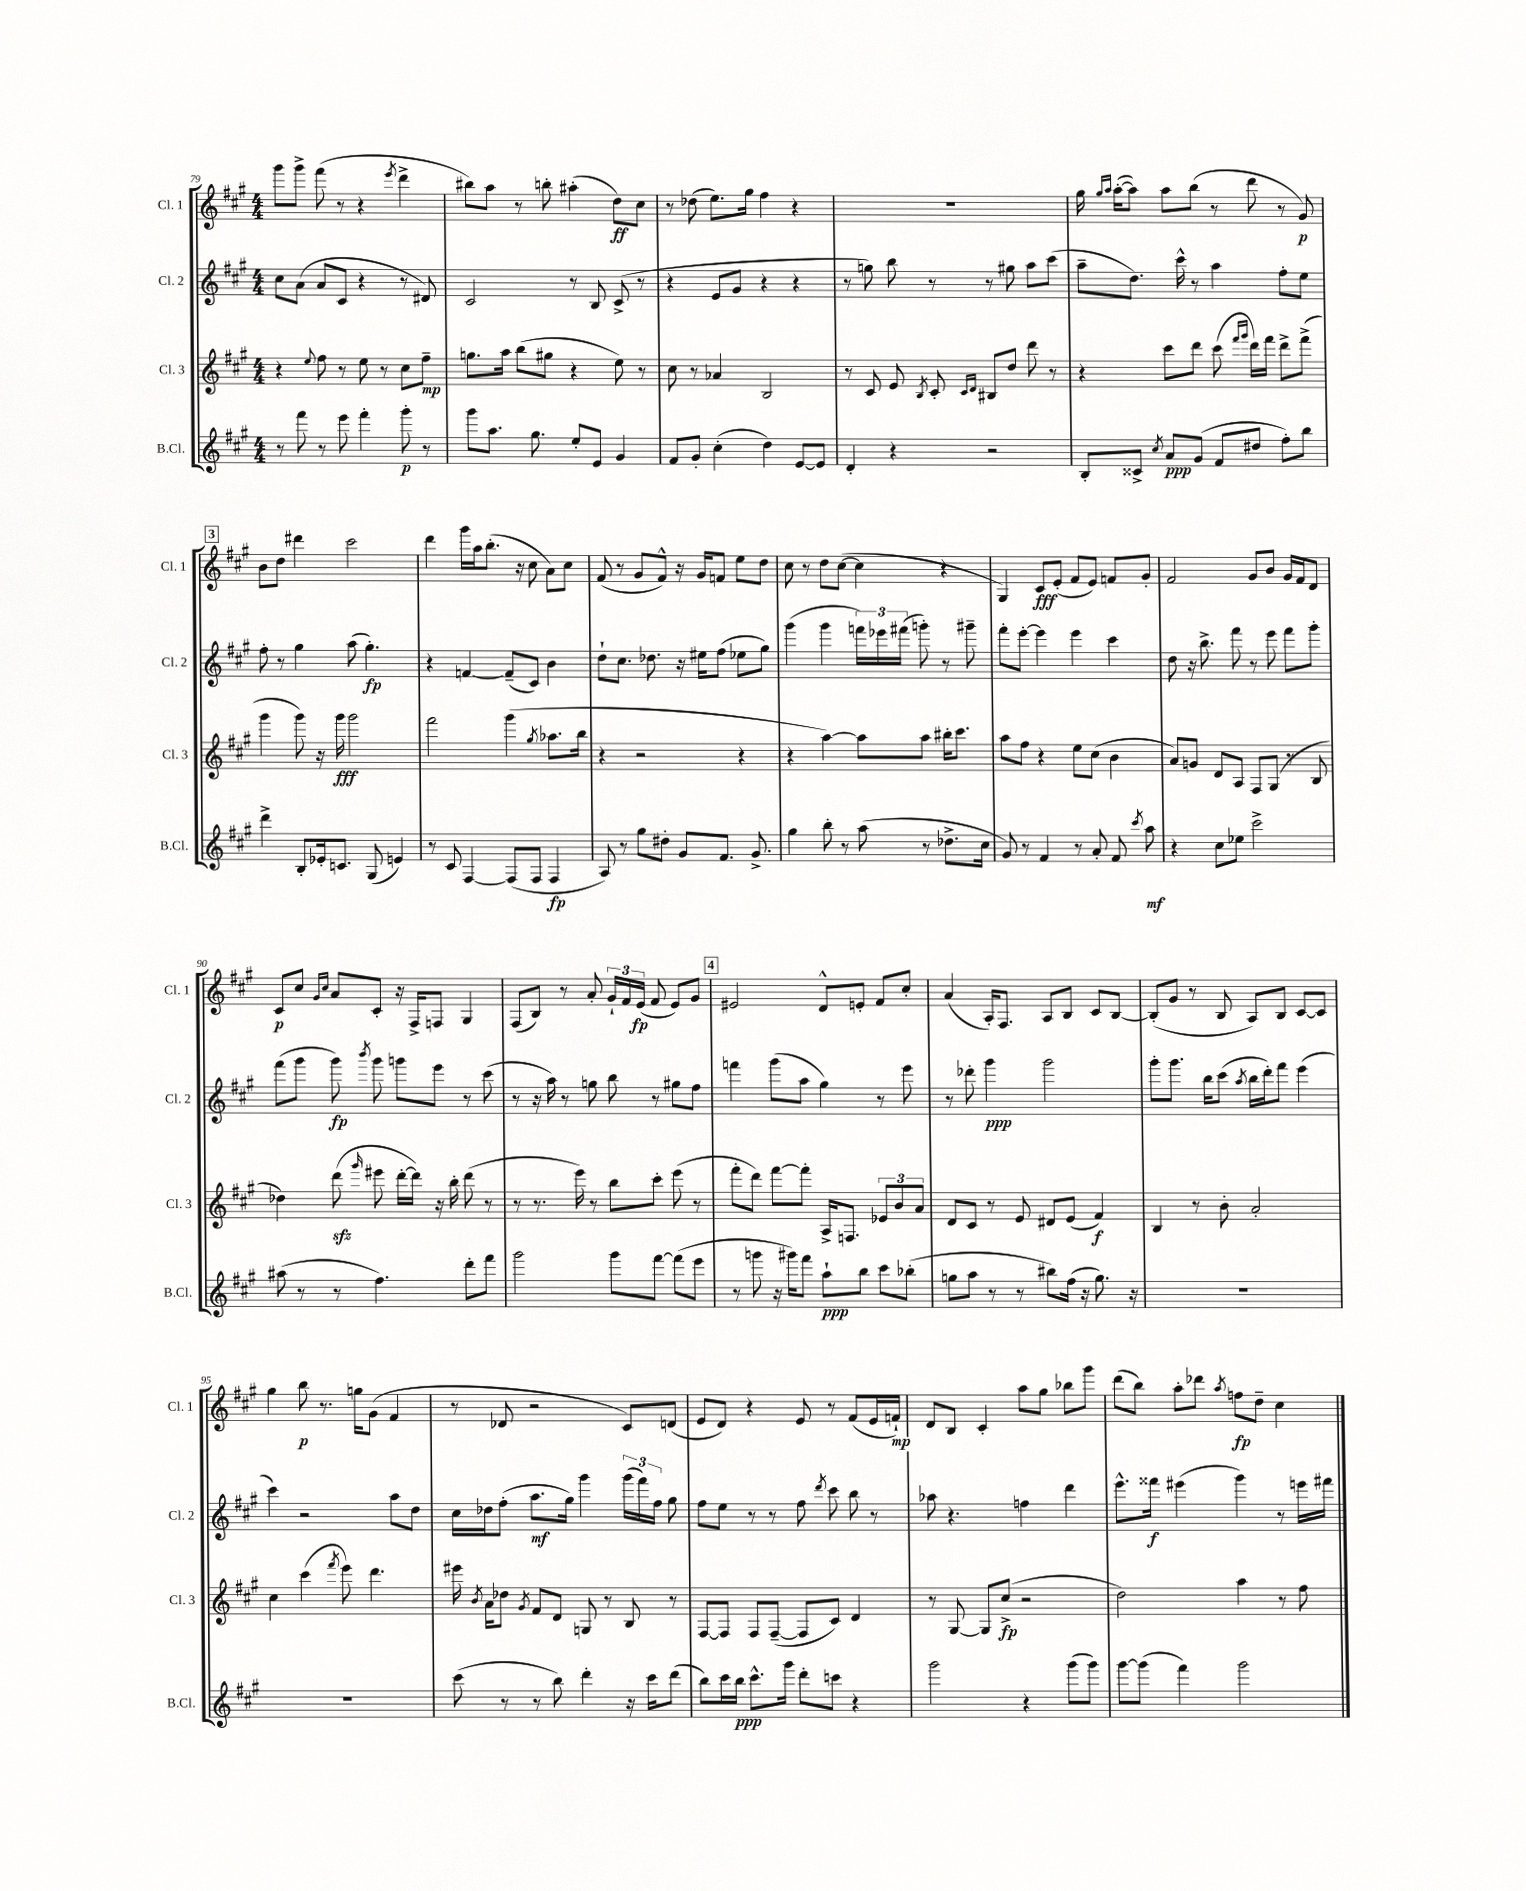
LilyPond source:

<<
\new StaffGroup <<
\new Staff = "s0" \with { instrumentName = "Cl. 1" shortInstrumentName = "Cl. 1" } {
    \clef treble \key a \major \numericTimeSignature \time 4/4
    \autoBeamOff gis'''8[ gis'''8]-> fis'''8( r8 r4 \acciaccatura { e'''8 } d'''4-> |
    bis''8[) a''8] r8 b''8-. ais''4-.( d''8[\ff) cis''8] |
    r8 des''8( e''8.[) gis''16] fis''4 r4 |
    R1 |
    gis''16 \grace { gis''16[ a''16] } a''16[~-.( a''8]) a''8[ b''8]( r8 d'''8 r8 gis'8\p) |
    \mark \markup { \box "3" } b'8[ d''8] dis'''4 cis'''2 |
    d'''4 gis'''16[ a''16 b''8.]-.( r16 cis''8 a'8[) cis''8] |
    fis'8( r8 gis'8[ fis'8]-^) r16 gis'16[ f'8] e''8[ d''8] |
    cis''8 r8 d''8[ cis''8]~( cis''4 r4 |
    gis4) cis'8[\fff e'8]-.( fis'8[ e'8]) f'8[ gis'8]-. |
    fis'2 gis'8[ b'8] gis'16[ fis'16 d'8] |
    cis'8[\p cis''8] \grace { gis'16[ cis''16] } a'8[ cis'8]-. r16 fis16[-> f8] gis4 |
    fis8[( b8]) r8 a'8-. \tuplet 3/2 { gis'16[-! fis'16 e'16]\fp( } fis'8 e'8[) gis'8] |
    \mark \markup { \box "4" } eis'2 d'8[-^ e'8]-. fis'8[ cis''8]-. |
    a'4( a16[-.) fis8.] a8[ b8] cis'8[ b8]~ |
    b8[-.( gis'8] r8 b8 a8[) b8] cis'8[~ cis'8] |
    gis''4 b''8\p r8. g''16[ gis'8]( fis'4 |
    r8 des'8 r2 cis'8[) d'8]( |
    e'8[ d'8]) r4 e'8 r8 fis'8[( e'16 f'16]-!\mp) |
    d'8[ b8] cis'4-. a''8[ gis''8] bes''8[ gis'''8] |
    d'''8[( b''8]) a''8[-. des'''8] \acciaccatura { a''8 } f''8[\fp d''8]-- cis''4 \bar "|." |
}
\new Staff = "s1" \with { instrumentName = "Cl. 2" shortInstrumentName = "Cl. 2" } {
    \clef treble \key a \major \numericTimeSignature \time 4/4
    \autoBeamOff cis''8[ a'8]( a'8[ cis'8] r4 r8 dis'8) |
    cis'2 r8 b8 cis'8->( r8 |
    r4 e'8[ gis'8] r4 r4 |
    r8 g''8) b''8 r8 r8 gis''8 a''8[ cis'''8]( |
    a''8[-- d''8.]) cis'''16-^ r8 a''4 fis''8[-. e''8] |
    \mark \markup { \box "3" } fis''8-. r8 gis''4 a''8( gis''4.-.\fp) |
    r4 f'4~ f'8[--( cis'8]) b'4 |
    d''8[-! cis''8.] des''8. r16 eis''16[ fis''8]( ees''8[ gis''8]) |
    gis'''4( gis'''4 \tuplet 3/2 { f'''16[) ees'''16 fis'''16]( } g'''8-.) r8 gis'''8-- |
    fis'''8[-. e'''8]~-. e'''4 e'''4 cis'''4 |
    d''8 r16 b''8.-> fis'''8 r8 e'''8 fis'''8[ gis'''8]-. |
    fis'''8[( gis'''8] gis'''8\fp) \acciaccatura { b'''8 } gis'''8 g'''8[ e'''8] r8 cis'''8( |
    r8 r16 a''16) r8 g''8 b''8 r8 gis''8[ fis''8] |
    \mark \markup { \box "4" } f'''4 gis'''8[( a''8] gis''4) r8 e'''8 |
    r8 des'''8-. gis'''4\ppp gis'''2 |
    gis'''8[-. gis'''8.] b''16[ cis'''8]( \acciaccatura { a''8 } b''16[ d'''16-.) fis'''8] e'''4( |
    cis'''4) r2 a''8[ d''8] |
    cis''16[ des''16 fis''8]-.( a''8.[\mf gis''16]) gis'''4 \tuplet 3/2 { gis'''16[( fis'''16) fis''16] } gis''8 |
    fis''8[ e''8] r8 r8 fis''8 \acciaccatura { d'''8 } cis'''8 b''8 r8 |
    aes''8 r4. f''4 d'''4 |
    e'''8.[-^ fisis'''16]\f eis'''4( gis'''4) r8 e'''16[ fis'''16] \bar "|." |
}
\new Staff = "s2" \with { instrumentName = "Cl. 3" shortInstrumentName = "Cl. 3" } {
    \clef treble \key a \major \numericTimeSignature \time 4/4
    \autoBeamOff r4 \appoggiatura { e''8 } fis''8 r8 e''8 r8 cis''8[ fis''8]--\mp |
    g''8.[ a''16] b''8[( gis''8] r4 e''8) r8 |
    cis''8 r8 aes'4 b2 |
    r8 cis'8 e'8 \acciaccatura { b8 } cis'8-. \grace { cis'16[ d'16] } bis8[ d''8] d'''8 r8 |
    r4 cis'''8[ d'''8] cis'''8( \grace { fis'''16[ gis'''16] } d'''16[) fis'''16] d'''8[-> fis'''8]->( |
    \mark \markup { \box "3" } gis'''4 gis'''8) r16 gis'''16\fff gis'''2 |
    fis'''2 gis'''4( \acciaccatura { gis''8 } aes''8.[ b''16] |
    r4 r2 r4 |
    r4 a''4~) a''8[ a''8] bis''16[-. cis'''8.] |
    a''8[ fis''8] r4 e''8[ cis''8]( b'4 |
    a'8[) g'8] d'8[ a8] fis8[ gis8]( r8 b8 |
    des''4) d'''8\sfz( \grace { gis'''16 } eis'''8 d'''16[~-. d'''16]) r16 b''16-. d'''8( r8 |
    r8 r8. e'''16) r8 b''8[ cis'''8]-. e'''8( r8 |
    \mark \markup { \box "4" } fis'''8[-. d'''8]) fis'''8[~ fis'''8]-. a16[-> f8.] \tuplet 3/2 { ees'8[ b'8 a'8] } |
    d'8[ cis'8] r8 e'8 dis'8[ e'8]( fis'4\f) |
    b4 r8 b'8-. a'2-. |
    cis''4 cis'''4( \acciaccatura { fis'''8 } e'''8) d'''4. |
    eis'''16 \acciaccatura { b'8 } a'16[ des''8] \acciaccatura { gis'8 } fis'8[ d'8] g8 r8 b8 r8 |
    fis8[~ fis8] fis8[ fis8]~--( fis8[ cis'8]) d'4 |
    r8 gis8~ gis8[ cis''8]->\fp( r2 |
    d''2) a''4 r8 fis''8 \bar "|." |
}
\new Staff = "s3" \with { instrumentName = "B.Cl." shortInstrumentName = "B.Cl." } {
    \clef treble \key a \major \numericTimeSignature \time 4/4
    \autoBeamOff r8 fis'''8 r8 e'''8 fis'''4-. gis'''8-.\p r8 |
    gis'''8[ a''8.] gis''8. e''8[-. e'8] gis'4 |
    fis'8[ gis'8]-. cis''4-.( d''4) e'8[~ e'8] |
    d'4-. r4 r2 |
    b8[-. cisis'8]-> \acciaccatura { cis''8 } a'8[\ppp gis'8]( fis'8[ dis''8] fis''8[-.) b''8] |
    \mark \markup { \box "3" } d'''4-> b8[-. ees'16-. c'8.] gis8( e'4) |
    r8 cis'8 fis4~ fis8[( fis8] fis4\fp |
    a8) r8 gis''8[ dis''8]-. gis'8[ fis'8.] gis'8.-> |
    gis''4 b''8-. r8 a''8( r8 des''8.[-> cis''16] |
    gis'8) r8 fis'4 r8 a'8-. fis'8 \acciaccatura { cis'''8 } a''8\mf |
    r4 cis''8[ ees''8] cis'''2-> |
    ais''8( r8 r8 fis''4.) d'''8[-. fis'''8] |
    gis'''2 gis'''8[ fis'''8]~ fis'''8[( e'''8] |
    \mark \markup { \box "4" } r8 g'''8 r16 gis'''16[) fis'''8] a''8[-!\ppp b''8] cis'''8[ bes''8]-.( |
    g''8[ a''8] r8 r8 bis''8[) fis''16]( r16 g''8.) r16 |
    R1 |
    R1 |
    cis'''8( r8 r8 b''8) d'''4-. r16 cis'''16[ d'''8]( |
    b''8[) cis'''16 b''16]\ppp cis'''8.[-^ gis'''16] d'''8[-. c'''8] r4 |
    gis'''2 r4 gis'''8[( gis'''8]) |
    gis'''8[~ gis'''8]( fis'''4) gis'''2 \bar "|." |
}
>>
>>
\layout { \context { \Score currentBarNumber = #79 } }
